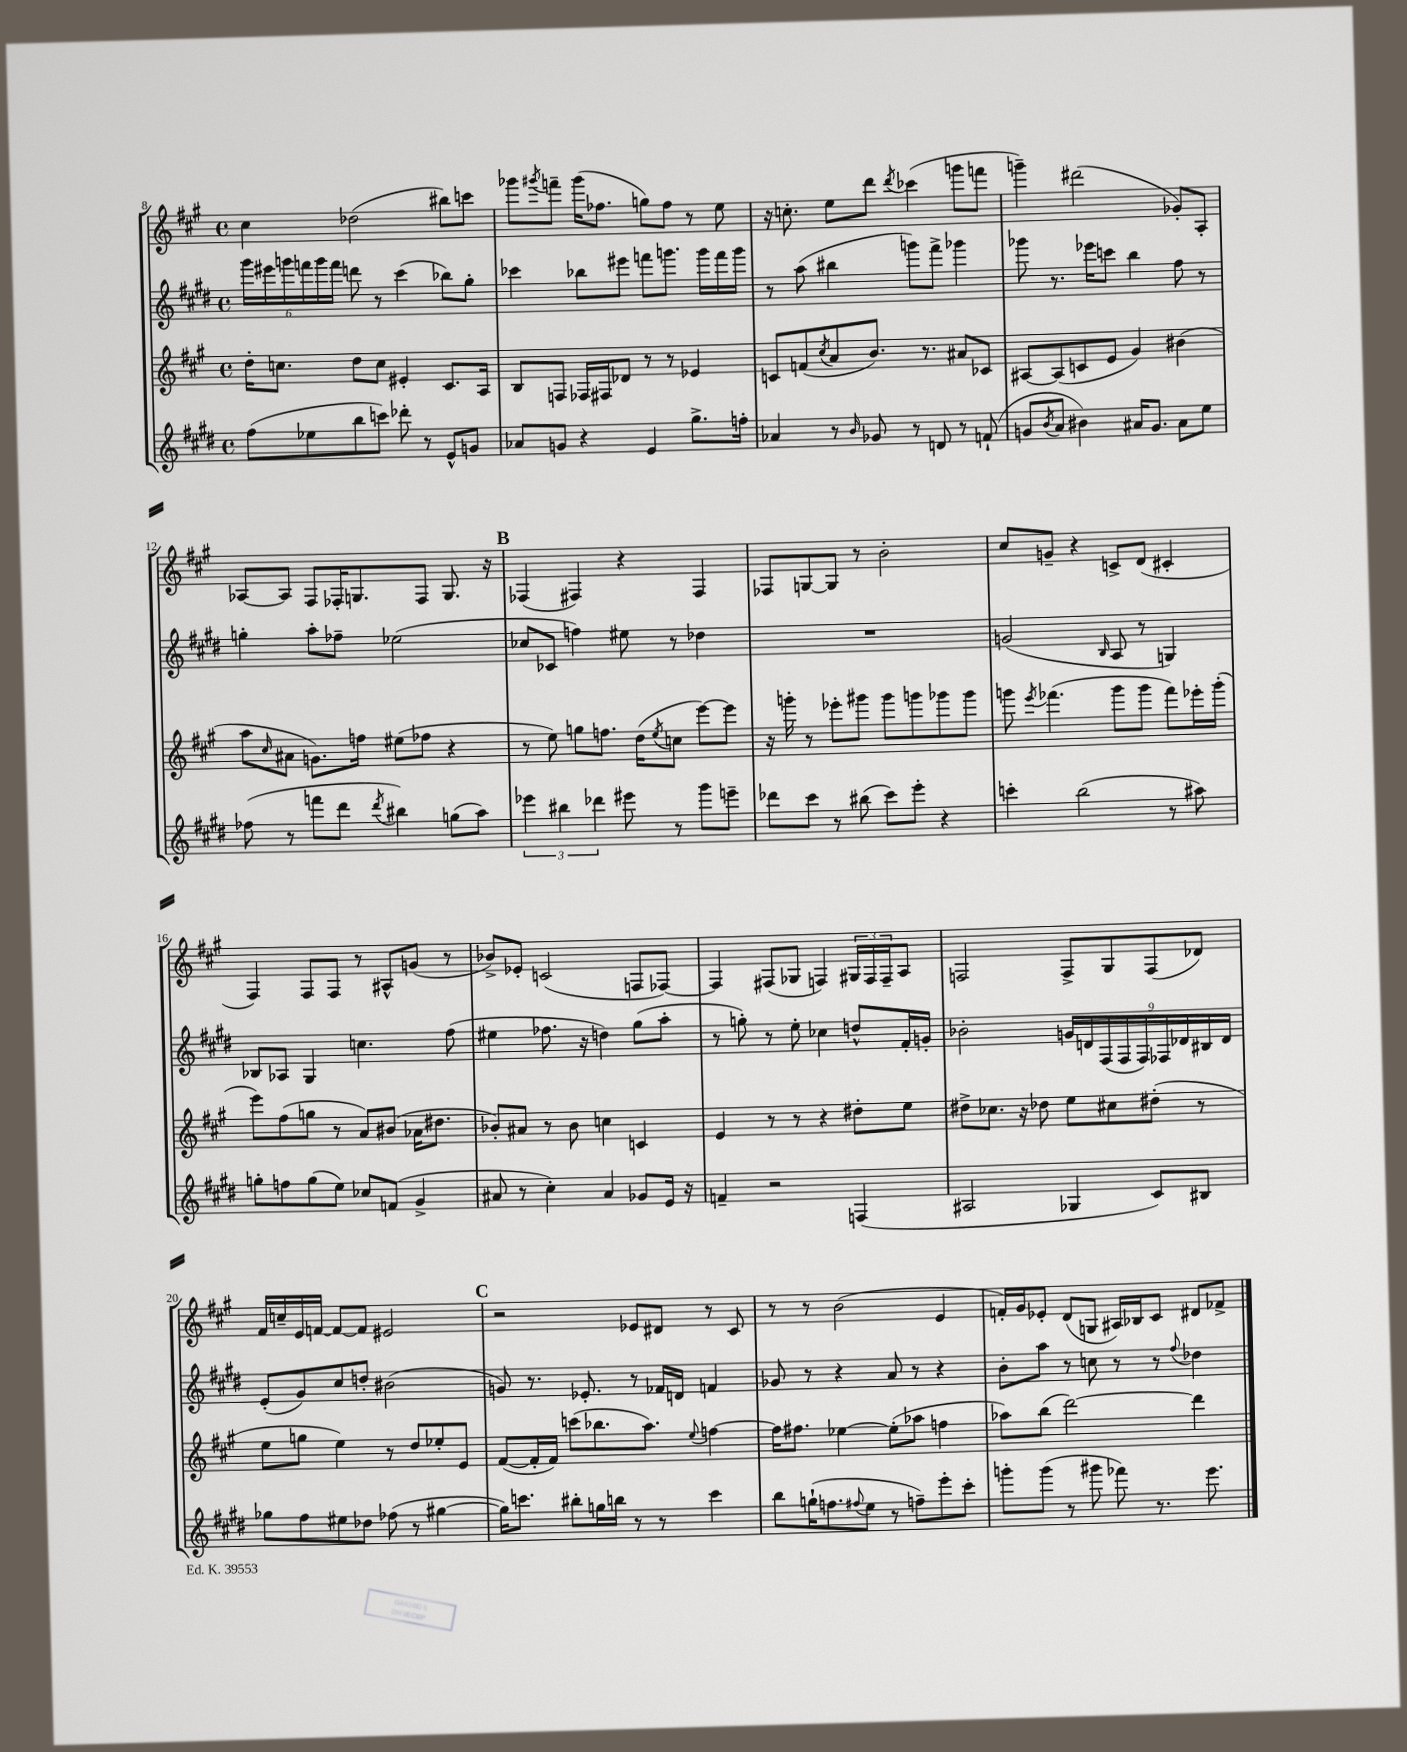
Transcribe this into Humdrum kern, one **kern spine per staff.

**kern	**kern	**kern	**kern
*staff4	*staff3	*staff2	*staff1
*clefG2	*clefG2	*clefG2	*clefG2
*k[f#c#g#d#]	*k[f#c#g#]	*k[f#c#g#d#]	*k[f#c#g#]
*M4/4	*M4/4	*M4/4	*M4/4
*met(c)	*met(c)	*met(c)	*met(c)
(8ff#	16dd'	24ggg#	4cc#
.	.	24eee#	.
.	8.cc	.	.
.	.	24ggg	.
8ee-	.	24fff	.
.	.	24ggg	.
.	.	24fff	.
8bb	8dd	8ddd	(2dd-
8ccc)	8cc	8r	.
8ddd-'	4e#'	(4ccc#	.
8r	.	.	.
8e^^	8.c#	8bb-)	8bb#)
8g	.	8gg#'	8ccc
.	16A	.	.
=	=	=	=
8a-	8B	4ccc-	8ggg-
.	.	.	8qggg#
8g	8F	.	8fff~
4r	16F-	8bb-	(16ggg#
.	16F#	.	8.ff-
.	8d-	8eee#	.
4e	8r	8fff	8gg)
.	8r	8.ggg	8ff-
8.gg#^	4e-	.	8r
.	.	16ggg	.
.	.	16fff	8ee
16ff'	.	16ggg	.
=	=	=	=
4a-	8c	8r	16r
.	.	.	8.cc'
.	(8f	(8aa	.
.	8qcc#	.	.
8r	8a	4bb#	8ee
16qqb	.	.	.
8g-	8.b)	.	8ddd
.	.	.	8qddd
8r	.	8ggg)	(4ccc-
.	8.r	.	.
8d	.	8fff#^	.
8r	8a#	4ggg-	8ggg
(8f`	8c-	.	8fff
=	=	=	=
8g	[8A#	8ggg-	4ggg~)
8qb	.	.	.
8a	(8A#]	8.r	.
4b#)	8c	.	(2ddd#
.	.	16eee-	.
.	8e	8ccc	.
16a#	4g#)	4bb	.
8.g	.	.	.
8a#	(4b#	8ff#	8g-')
8ee	.	8r	8A'
=	=	=	=
(8ff-	8aa	4gg'	[8A-
.	16qqcc#	.	.
8r	8a#	.	8A-]
8fff	8.g)	8aa'	8F#
8ddd#	.	8ff-~	16F-'
.	16ff	.	8.G
8qddd#	.	.	.
4bb#)	(8ee#	(2ee-	.
.	8ff-	.	8F-
(8gg	4r	.	8.G
8aa)	.	.	.
.	.	.	16r
=	=	=	=
6eee-	8r	8cc-	(4F-
.	8ee)	8c-	.
6bb#	.	.	.
.	8gg	4ff)	4F#)
6ddd-	.	.	.
.	8.ff	.	.
8eee#	.	8ee#	4r
.	(16dd	.	.
.	8qee	.	.
8r	8cc	8r	.
8ggg#	[8eee)	4dd-	4F#
8eee~	8eee]	.	.
=	=	=	=
8ddd-	16r	1r	8F-
.	16ggg'	.	.
8ccc#	8r	.	[8G
8r	8eee-'	.	8G]
(8bb#	8ggg#	.	8r
8ccc#)	8ggg#	.	2b'
8eee'	8ggg	.	.
4r	8ggg-	.	.
.	8ggg-	.	.
=	=	=	=
4ccc'	8ggg	(2g	8cc#
.	8qeee	.	.
.	(4.fff-	.	8g~
(2bb	.	.	4r
.	.	16qqB	.
.	8ggg	8A	8c^
.	8ggg	8r	(8d
8r	8fff-)	4G)	4c#'
8aa#)	16eee-'	.	.
.	(16ggg'	.	.
=	=	=	=
8gg'	8eee)	8B-	4F#)
8ff	(8ff#	8A-	.
(8gg	8gg	4G#	8F#
8ee)	8r	.	8F#
8cc-	8a)	4.cc	8r
(8f	(8b#	.	8A#^^
4g#^	16a-	.	(8g
.	8.dd#	.	.
.	.	(8ff#	8r
=	=	=	=
8a#	8b-')	4ee#	8b-^)
8r	8a#	.	8e-'
4cc#')	8r	8.ff-	(2c
.	8b-	.	.
.	.	16r	.
4a#	4cc	4dd)	.
8g-	4c	(8gg#	8F
16e	.	8aa'	[8F-)
16r	.	.	.
=	=	=	=
4f~	4e	8r	4F-]
.	.	8gg')	.
2r	8r	8r	(8F#
.	8r	8ee'	8G-
.	4r	4cc-	4F)
(4F	8dd#'	8dd^^	24G#
.	.	.	24F
.	.	.	24F~
.	8ee	16f#'	8A
.	.	16g'	.
=	=	=	=
2A#	8dd#^	2b-'	2F
.	8.cc-	.	.
.	16r	.	.
.	8dd-	.	.
4G-	8ee	18g	8F^
.	.	18d	.
.	.	(18F#	.
.	8cc#	.	8G#
.	.	18F#	.
.	.	18F#)	.
8c#)	(8dd#'	.	(8F
.	.	18F-	.
.	.	18d-	.
8B#	8r	.	8d-)
.	.	18B#	.
.	.	18d-	.
=	=	=	=
8gg-	8ee	(8e'	16f#
.	.	.	16cc~
8ff#	8gg	8g#)	16e
.	.	.	[16f
8ee#	4ee)	8cc#	8f_
8dd-	.	8dd'	8f]
(8ff-	8r	(2b#	2e#
8r	8dd	.	.
[4gg#	8ee-'	.	.
.	8e	.	.
=	=	=	=
16gg#])	([8f#	8g)	2r
8.ccc	.	.	.
.	16f#']	8.r	.
.	16f#)	.	.
8bb#'	(8ccc	.	.
.	.	8.e-'	.
16gg	8.bb-	.	.
16bb	.	.	.
8r	.	8r	8e-
.	8.aa)	.	.
8r	.	16f-	8d#
.	.	16d	.
.	8qqee	.	.
4ccc	[4ff	4f	8r
.	.	.	8c#
=	=	=	=
8bb	16ff]	8g-	8r
.	8.ff#	.	.
(16gg`	.	8r	8r
8.ff	.	.	.
.	[4ee-	4r	(2b
8qqff#	.	.	.
8ee	.	.	.
8r	(8ee-']	8a	.
8ff~)	8aa-	8r	.
8eee'	4ff	4r	4e
8ccc#'	.	.	.
=	=	=	=
8ggg'	8aa-)	8b'	16f')
.	.	.	16g#
(8ggg	(8bb	8aa	8e-'
8r	[2ddd)	8r	(8d
8ggg#	.	8cc	8G
8fff-)	.	8r	16A#)
.	.	.	16B-
8.r	.	8r	8c#
.	.	8qqff#	.
.	4ddd]	4dd-	8d#
8.eee	.	.	.
.	.	.	8f-^
==	==	==	==
*-	*-	*-	*-
